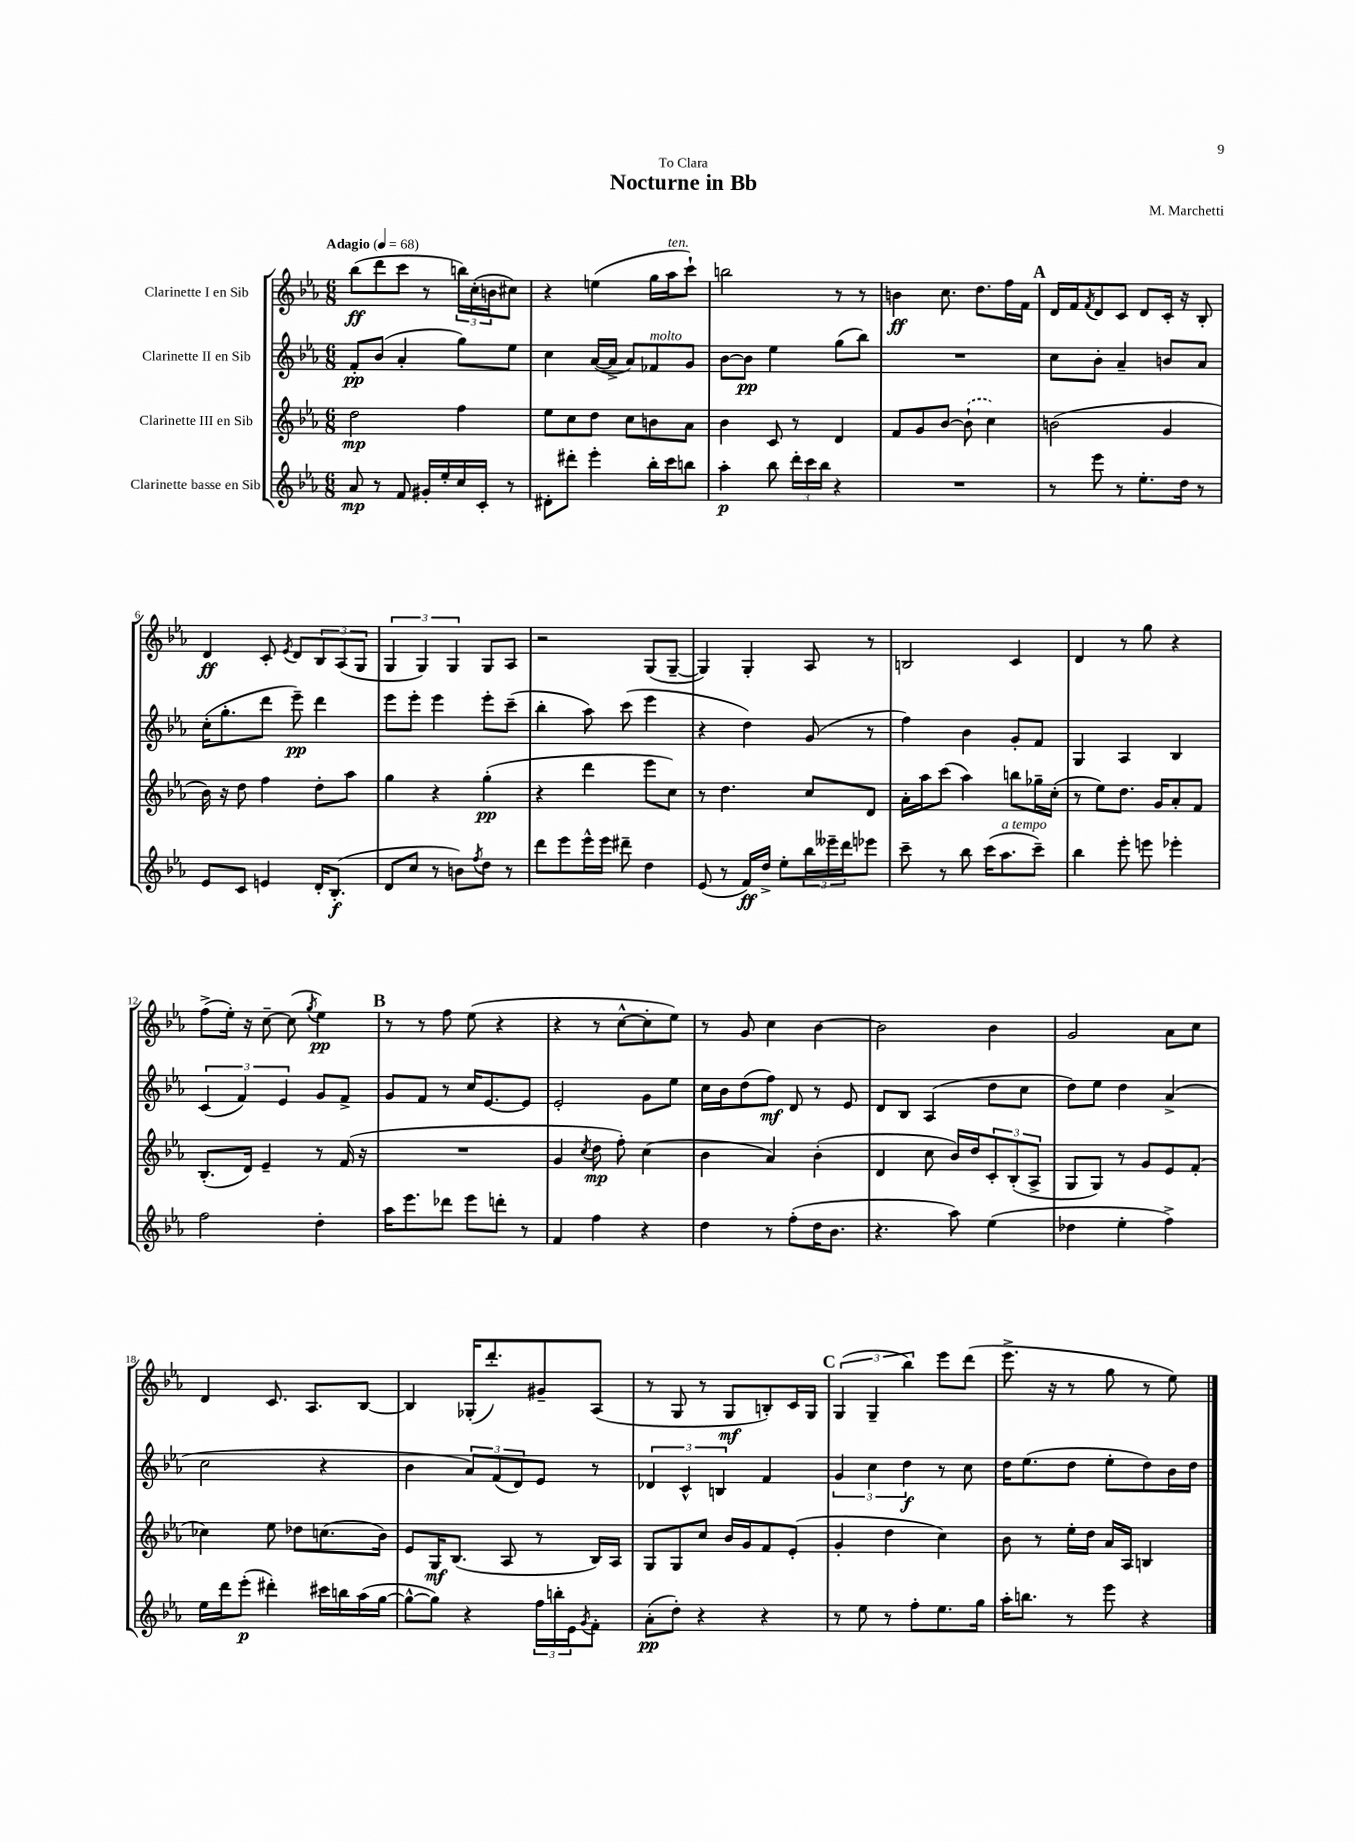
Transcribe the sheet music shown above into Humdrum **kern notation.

**kern	**kern	**kern	**kern
*staff4	*staff3	*staff2	*staff1
*clefG2	*clefG2	*clefG2	*clefG2
*k[b-e-a-]	*k[b-e-a-]	*k[b-e-a-]	*k[b-e-a-]
*M6/8	*M6/8	*M6/8	*M6/8
*MM68	*MM68	*MM68	*MM68
8a-	2dd	8f'	(8bb-
8r	.	(8b-	8ddd
8f	.	4a-'	8ccc
16g#'	.	.	8r
16ee-'	.	.	.
16cc	4ff	8gg)	24bb)
.	.	.	(24cc'
16c'	.	.	.
.	.	.	24b
8r	.	8ee-	8cc#)
=	=	=	=
8d#'	8ee-	4cc	4r
8ddd#'	8cc	.	.
4eee-'	8dd	([16a-	(4ee
.	.	16a-^]	.
.	8cc	8a-)	.
16bb-'	8b	8f-	16gg
16ccc	.	.	16aa-
8bb	8a-	8g	8ccc`)
=	=	=	=
4aa-'	4b-	[8b-	2bb
.	.	8b-]	.
8bb-	8c	4ee-	.
24ddd'	8r	.	.
24ccc	.	.	.
24bb-	.	.	.
4r	4d	(8gg	8r
.	.	8bb-)	8r
=	=	=	=
2.r	8f	2.r	4b
.	8g	.	.
.	[8b-	.	8.cc
.	(8b-`]	.	.
.	.	.	8.dd
.	4cc)	.	.
.	.	.	16ff
.	.	.	16f
=	=	=	=
8r	(2b	8cc	16d
.	.	.	16f
.	.	.	8qf
8eee-	.	8b-'	8d
8r	.	4a-~	8c
8.ee-'	.	.	8d
.	4g	8b	16c'
16dd	.	.	16r
8r	.	8a-	8B-'
=	=	=	=
8e-	16b-)	(16cc'	4d
.	16r	8.gg'	.
8c	8dd	.	.
4e	4ff	8ddd	8c'
.	.	.	8qe-
.	.	8eee-~)	8d
16d'	8dd'	4ddd	12B-
(8.B-'	.	.	.
.	.	.	(12A-
.	8aa-	.	.
.	.	.	12G
=	=	=	=
8d	4gg	8eee-	6G
8cc	.	8eee-'	.
.	.	.	6G)
8r	4r	4eee-	.
.	.	.	6G
8b)	.	.	.
8qff	.	.	.
8dd	(4gg'	8eee-'	8G
8r	.	(8ccc~	8A-
=	=	=	=
8ddd	4r	4bb-'	2r
8eee-	.	.	.
16eee-^^	4ddd	8aa-)	.
16eee-	.	.	.
8ddd#~	.	(8ccc	.
4dd	8eee-	4eee-	(8G
.	8cc)	.	[8G~
=	=	=	=
(8e-	8r	4r	4G])
8r	4.dd	.	.
16f)	.	4dd)	4G'
16dd^	.	.	.
8ee-'	.	.	.
24bb-	8cc	(8g	8A-
24eee--~	.	.	.
24ddd	.	.	.
8eee-	8d	8r	8r
=	=	=	=
8ccc~	16a-'	4ff)	2B
.	16aa-	.	.
8r	(8ccc	.	.
8bb-	4aa-)	4b-	.
(16ccc	.	.	.
8.aa-	.	.	.
.	8bb	8g'	4c
8ccc~)	16gg-~	8f	.
.	(16cc'	.	.
=	=	=	=
4bb-	8r	4G	4d
.	8ee-)	.	.
8eee-'	8.dd	4A-	8r
8eee	.	.	8gg
.	16g	.	.
4eee-'	8a-'	4B-	4r
.	8f	.	.
=	=	=	=
2ff	(8.B-'	(6c	(8ff^
.	.	.	16ee-')
.	.	6f)	.
.	16d)	.	16r
.	4e-~	.	[8cc~
.	.	6e-	.
.	.	.	(8cc]
.	.	.	8qgg
4dd'	8r	8g	4ee-)
.	(16f	8f^	.
.	16r	.	.
=	=	=	=
16aa-	2.r	8g	8r
8.eee-	.	.	.
.	.	8f	8r
8ddd-	.	8r	8ff
8eee-	.	16cc	(8ee-
.	.	[8.e-	.
8ddd'	.	.	4r
8r	.	8e-]	.
=	=	=	=
4f	4g	2e-'	4r
.	8qcc	.	.
4ff	8dd	.	8r
.	8ff')	.	[8cc^^
4r	(4cc	8g	8cc']
.	.	8ee-	8ee-)
=	=	=	=
4dd	4b-	16cc	8r
.	.	16b-	.
.	.	(8dd	8g
8r	4a-)	8ff)	4cc
(8ff'	.	8d	.
16dd	(4b-'	8r	[4b-
8.b-	.	.	.
.	.	8e-	.
=	=	=	=
4.r	4d	8d	2b-]
.	.	8B-	.
.	8cc	(4A-	.
8aa-)	16b-)	.	.
.	16dd	.	.
(4ee-	12c'	8dd	4b-
.	(12B-'	.	.
.	.	8cc	.
.	12A-^	.	.
=	=	=	=
4dd-	8G	8dd)	2g
.	8G)	8ee-	.
4ee-'	8r	4dd	.
.	8g	.	.
4ff^)	8e-	(4a-^	8a-
.	(8f'	.	8cc
=	=	=	=
16ee-	4cc-)	2cc	4d
16ddd	.	.	.
(8eee-'	.	.	.
4ddd#')	8ee-	.	8.c
.	8dd-	.	.
.	.	.	8.A-
16ccc#	(8.cc	4r	.
16bb	.	.	.
(16aa-	.	.	[8B-
[16gg	16b-)	.	.
=	=	=	=
8gg^^_	8e-	4b-	4B-]
8gg])	16G	.	.
.	(8.B-	.	.
4r	.	12a-)	(16G-'
.	.	.	8.ddd')
.	.	(12f	.
.	8A-	.	.
.	.	12d)	.
24ff	8r	8e-	8g#~
24bb'	.	.	.
24e-	.	.	.
8qg	.	.	.
8f'	16B-)	8r	(8A-
.	16A-	.	.
=	=	=	=
(8a-'	8G	6d-	8r
8dd')	8G	.	8G
.	.	6c^^	.
4r	8cc	.	8r
.	.	6B	.
.	16b-	.	8G
.	16g	.	.
4r	8f	4f	8B')
.	(8e-'	.	16c
.	.	.	16G
=	=	=	=
8r	4g'	6g	(6G
8ee-	.	.	.
.	.	6cc	6G~
8r	4dd	.	.
.	.	6dd	6bb-)
8ff'	.	.	.
8.ee-	4cc)	8r	8eee-
.	.	8cc	(8ddd
16gg	.	.	.
=	=	=	=
16aa-'	8b-	16dd	8.eee-^
8.bb	.	(8.ee-	.
.	8r	.	.
.	.	.	16r
8r	16ee-'	8dd	8r
.	16dd	.	.
8eee-	16a-	8ee-'	8gg
.	16A-	.	.
4r	4B	8dd)	8r
.	.	16b-	8ee-)
.	.	16dd	.
==	==	==	==
*-	*-	*-	*-
